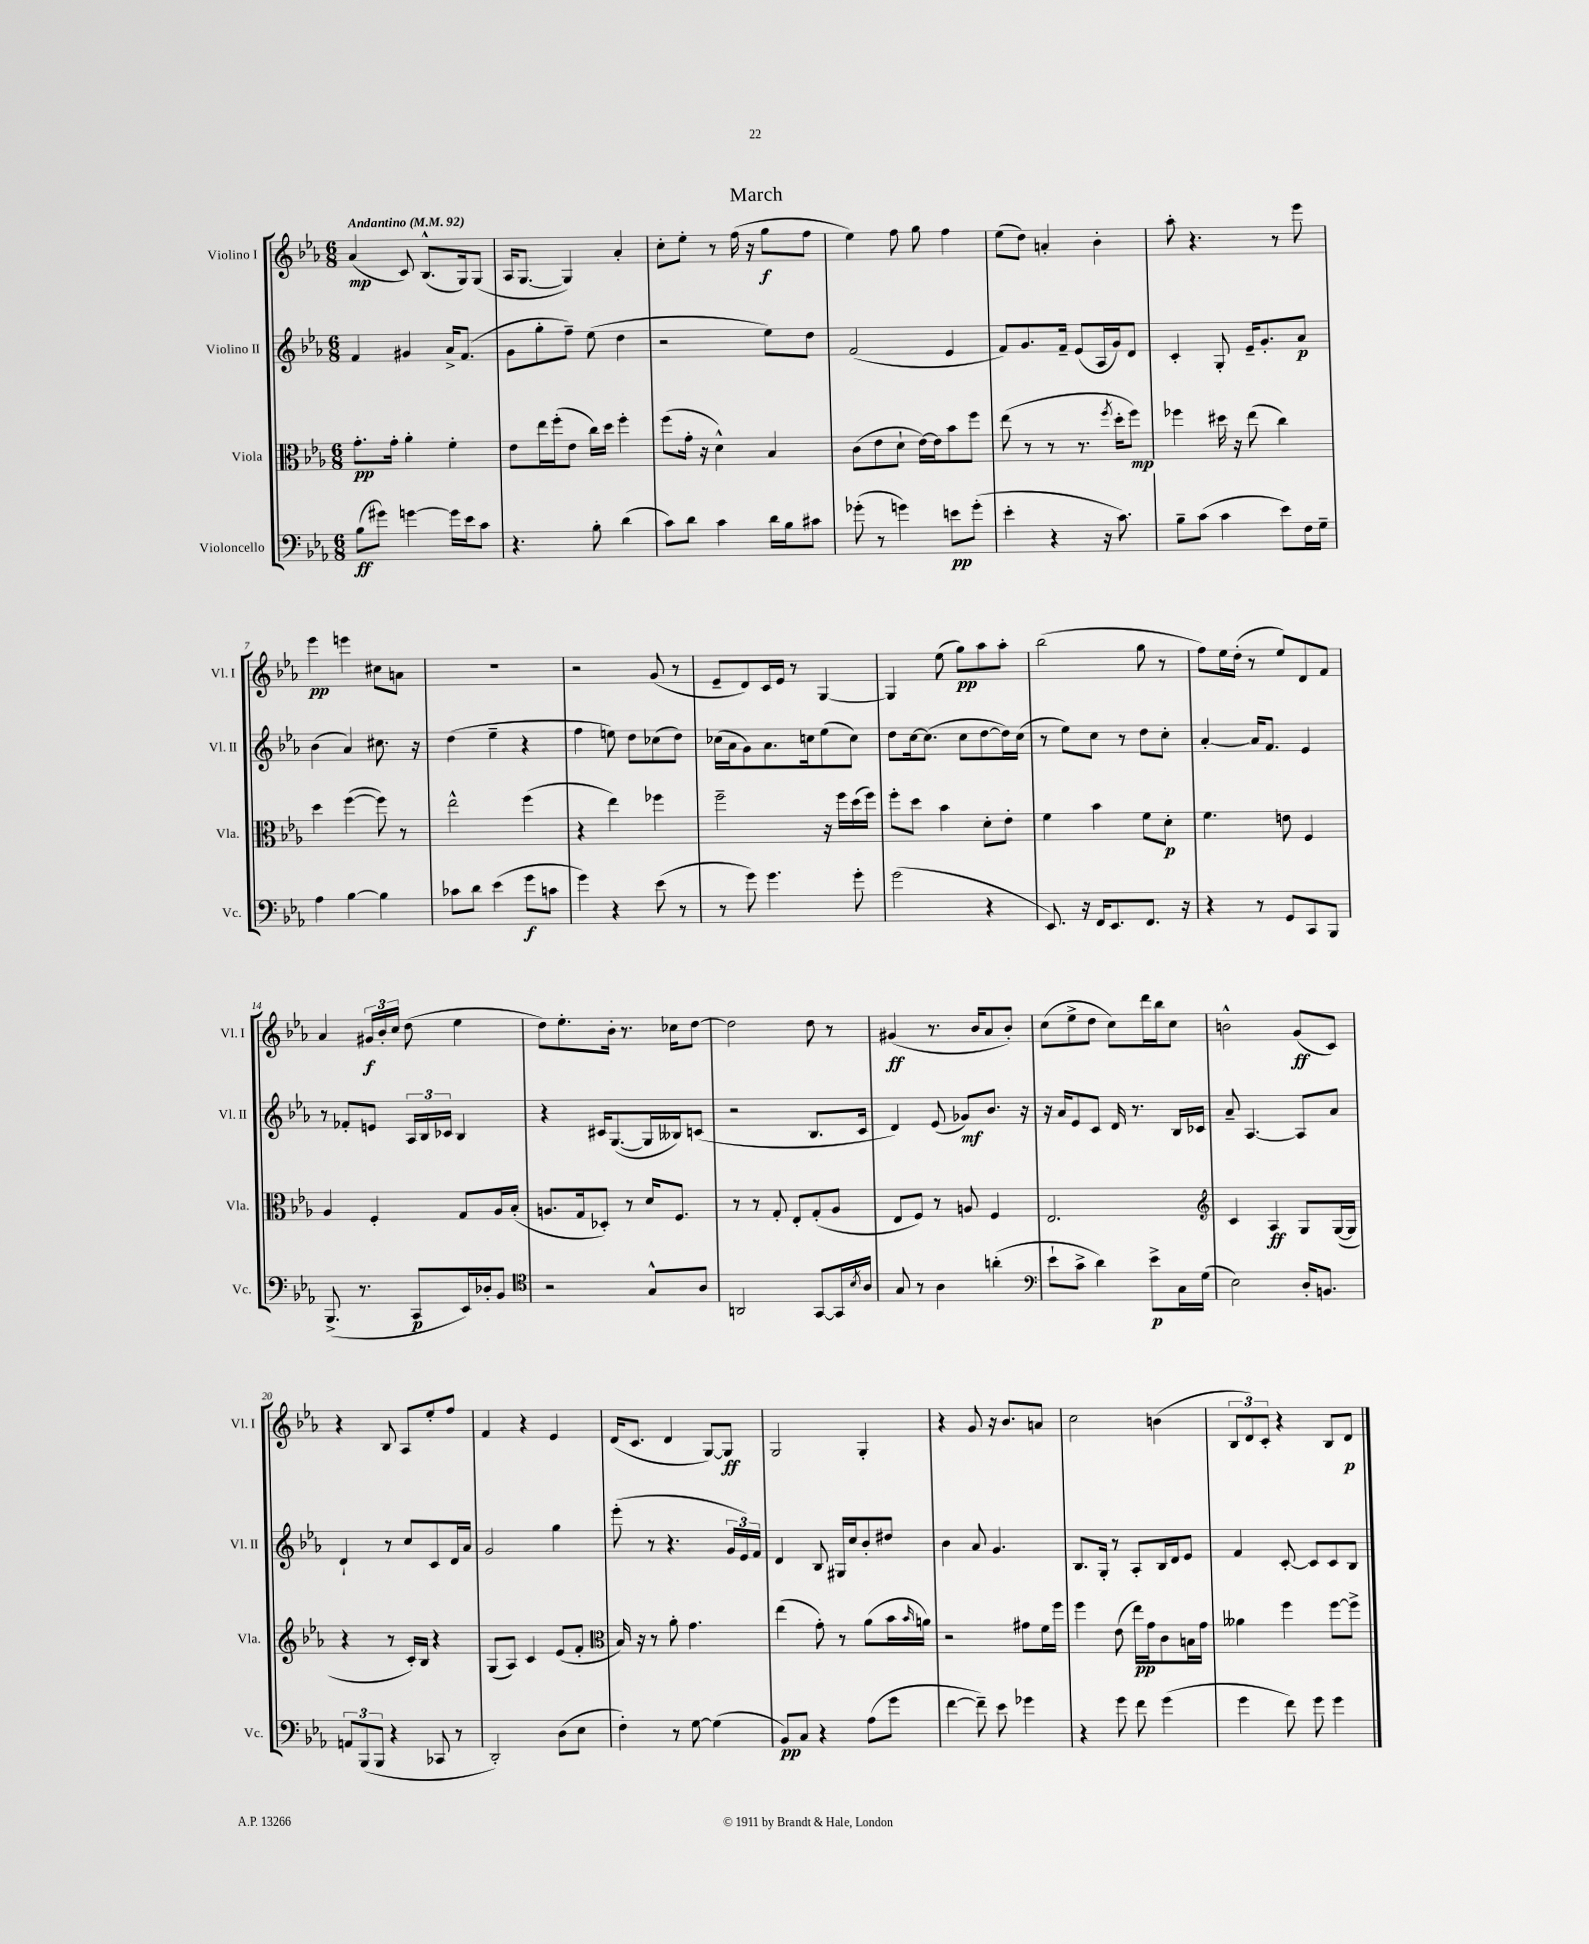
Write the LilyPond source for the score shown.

\header { title = "March" }
<<
\new StaffGroup <<
\new Staff = "s0" \with { instrumentName = "Violino I" shortInstrumentName = "Vl. I" } {
    \clef treble \key ees \major \numericTimeSignature \time 6/8 \tempo "Andantino" 4 = 92
    aes'4\mp( c'8) bes8.-^( g16) g8( |
    aes16 g8.~ g4) aes'4-. |
    c''8-. ees''8-. r8 f''16( r16 g''8\f f''8 |
    ees''4) f''8 g''8 f''4 |
    ees''8( d''8) a'4-. bes'4-. |
    aes''8-. r4. r8 ees'''8 |
    ees'''4\pp e'''4 cis''8 a'8 |
    R2. |
    r2 g'8( r8 |
    ees'8-- d'8) c'16 ees'16 r8 g4~ |
    g4 ees''8( g''8\pp) aes''8 aes''8-. |
    bes''2( g''8 r8 |
    f''8) ees''16 d''16-.( r8 ees''8) d'8 f'8 |
    aes'4 \tuplet 3/2 { gis'16\f bes'16-. c''16 } d''8( ees''4 |
    d''8) ees''8.-. bes'16-. r8. ces''16 d''8~ |
    d''2 d''8 r8 |
    gis'4\ff( r8. bes'16 aes'8 bes'8-.) |
    c''8( ees''8-> d''8 c''8) d'''16 bes''16 c''8 |
    b'2-^ g'8\ff( c'8) |
    r4 bes8 aes8 ees''8-. f''8 |
    f'4 r4 ees'4 |
    d'16( c'8. d'4 g8~) g8\ff |
    g2 g4-. |
    r4 g'8 r16 bes'8. a'8 |
    c''2 b'4( |
    \tuplet 3/2 { bes8 d'8) c'8-. } r4 bes8 d'8\p \bar "|." |
}
\new Staff = "s1" \with { instrumentName = "Violino II" shortInstrumentName = "Vl. II" } {
    \clef treble \key ees \major \numericTimeSignature \time 6/8
    f'4 gis'4 aes'16-> f'8.( |
    g'8 g''8-. f''8--) ees''8( d''4 |
    r2 ees''8) d''8 |
    f'2( ees'4 |
    f'8) g'8. f'16-- ees'8( aes16 g'16) d'8 |
    c'4-. g8-. ees'16-- g'8.-. aes'8\p |
    bes'4( aes'4) cis''8. r16 |
    d''4( ees''4-- r4 |
    f''4 e''8) d''8 ces''8( d''8) |
    ces''16( aes'16 g'8) aes'8. c''16 ees''8( c''8) |
    d''8 c''16~ c''8.( c''8 d''8~ d''16) c''16( |
    r8 ees''8) c''8 r8 d''8 c''8-. |
    aes'4~-. aes'16 f'8. ees'4 |
    r8 fes'8-. e'8 \tuplet 3/2 { aes16 bes16 ces'16 } bes4 |
    r4 cis'16 g8.~( g16 beses16) c'8( |
    r2 bes8. c'16 |
    d'4) ees'8( ges'8\mf) bes'8. r16 |
    r16 aes'16 ees'8 c'8 d'16 r8. bes16 ces'16 |
    aes'8-- aes4.~ aes8 aes'8 |
    d'4-! r8 c''8 c'8 d'16 aes'16 |
    g'2 g''4 |
    ees'''8-.( r8 r4. \tuplet 3/2 { g'16 ees'16) f'16 } |
    d'4 bes8 gis16 c''16 bes'8-. dis''8 |
    bes'4 aes'8 g'4. |
    bes8. g16-. r8 aes8-. bes16 d'16 ees'8 |
    f'4 c'8~-. c'8 c'8 bes8 \bar "|." |
}
\new Staff = "s2" \with { instrumentName = "Viola" shortInstrumentName = "Vla." } {
    \clef alto \key ees \major \numericTimeSignature \time 6/8
    g'8.-.\pp g'16-. aes'4-. f'4-. |
    ees'8 ees''16 f''16-.( ees'8 c''16) d''16 f''4-. |
    f''8( g'16-. r16 d'4-^) bes4 |
    c'8( ees'8 d'8-! ees'16~) ees'16 bes'8 f''8 |
    ees''8( r8 r8 r8. \acciaccatura { f''8 } d''16-. f''8\mp) |
    fes''4 dis''16 r16 ees''8( c''4) |
    d''4 f''4~( f''8) r8 |
    ees''2-^ f''4( |
    r4 ees''4) fes''4 |
    f''2-- r16 f''16 d''16( f''16) |
    f''8-. d''8 bes'4 d'8-. ees'8-. |
    f'4 bes'4 f'8 d'8-.\p |
    f'4. e'8 f4 |
    aes4 f4-. g8 aes16 bes16-.( |
    a8. g16 des8-.) r8 d'16 f8. |
    r8 r8 g8-. ees8-. g8-.( aes8 |
    ees8 f8) r8 a8 f4 |
    ees2. |
    \clef treble c'4 aes4\ff g8 g16~( g16 |
    r4 r8 c'16-.) bes16 r4 |
    g8( aes8) c'4 ees'8( f'8-. |
    \clef alto bes16) r16 r8 aes'8-. g'4. |
    ees''4( g'8-.) r8 aes'8( bes'16 \grace { bes'16 } a'16) |
    r2 gis'8 f'16 f''16 |
    f''4 ees'8( ees''16\pp) g'16 c'8 b16 g'16 |
    aeses'4 f''4 f''8~ f''8-> \bar "|." |
}
\new Staff = "s3" \with { instrumentName = "Violoncello" shortInstrumentName = "Vc." } {
    \clef bass \key ees \major \numericTimeSignature \time 6/8
    bes8\ff( gis'8) g'4~ g'16 ees'16 c'8 |
    r4. bes8-. d'4( |
    c'8) d'8 c'4 d'16 bes16 cis'8 |
    ges'8-.( r8 g'4) e'8\pp g'8-.( |
    ees'4-. r4 r16 c'8.) |
    bes8-- c'8( c'4 ees'8) f16 g16-- |
    aes4 bes4~ bes4 |
    ces'8 d'8 ees'4( g'8\f c'8 |
    g'4) r4 ees'8( r8 |
    r8 g'8) g'4. g'8-. |
    g'2( r4 |
    ees,8.) r16 f,16 ees,8. f,8. r16 |
    r4 r8 g,8 c,8 bes,,8 |
    bes,,8.->( r8. c,8\p ees,16) des16-. bes,8 |
    \clef tenor r2 g8-^ aes8 |
    a,2 g,8~ g,16 \acciaccatura { bes8 } aes16 |
    g8 r8 aes4 a'4-.( |
    \clef bass ees'8-! c'8-> d'4) ees'8->\p c16 g16( |
    ees2) d16-. b,8. |
    \tuplet 3/2 { a,8 bes,,8( bes,,8 } r4 ces,8 r8 |
    d,2-.) d8( ees8 |
    f4-.) r8 g8~ g4( |
    bes,8\pp) c8 r4 aes8( g'8 |
    f'4~ f'8--) ees'8 ges'4 |
    r4 g'8 f'8 g'4( |
    g'4 f'8) g'8 g'4 \bar "|." |
}
>>
>>
